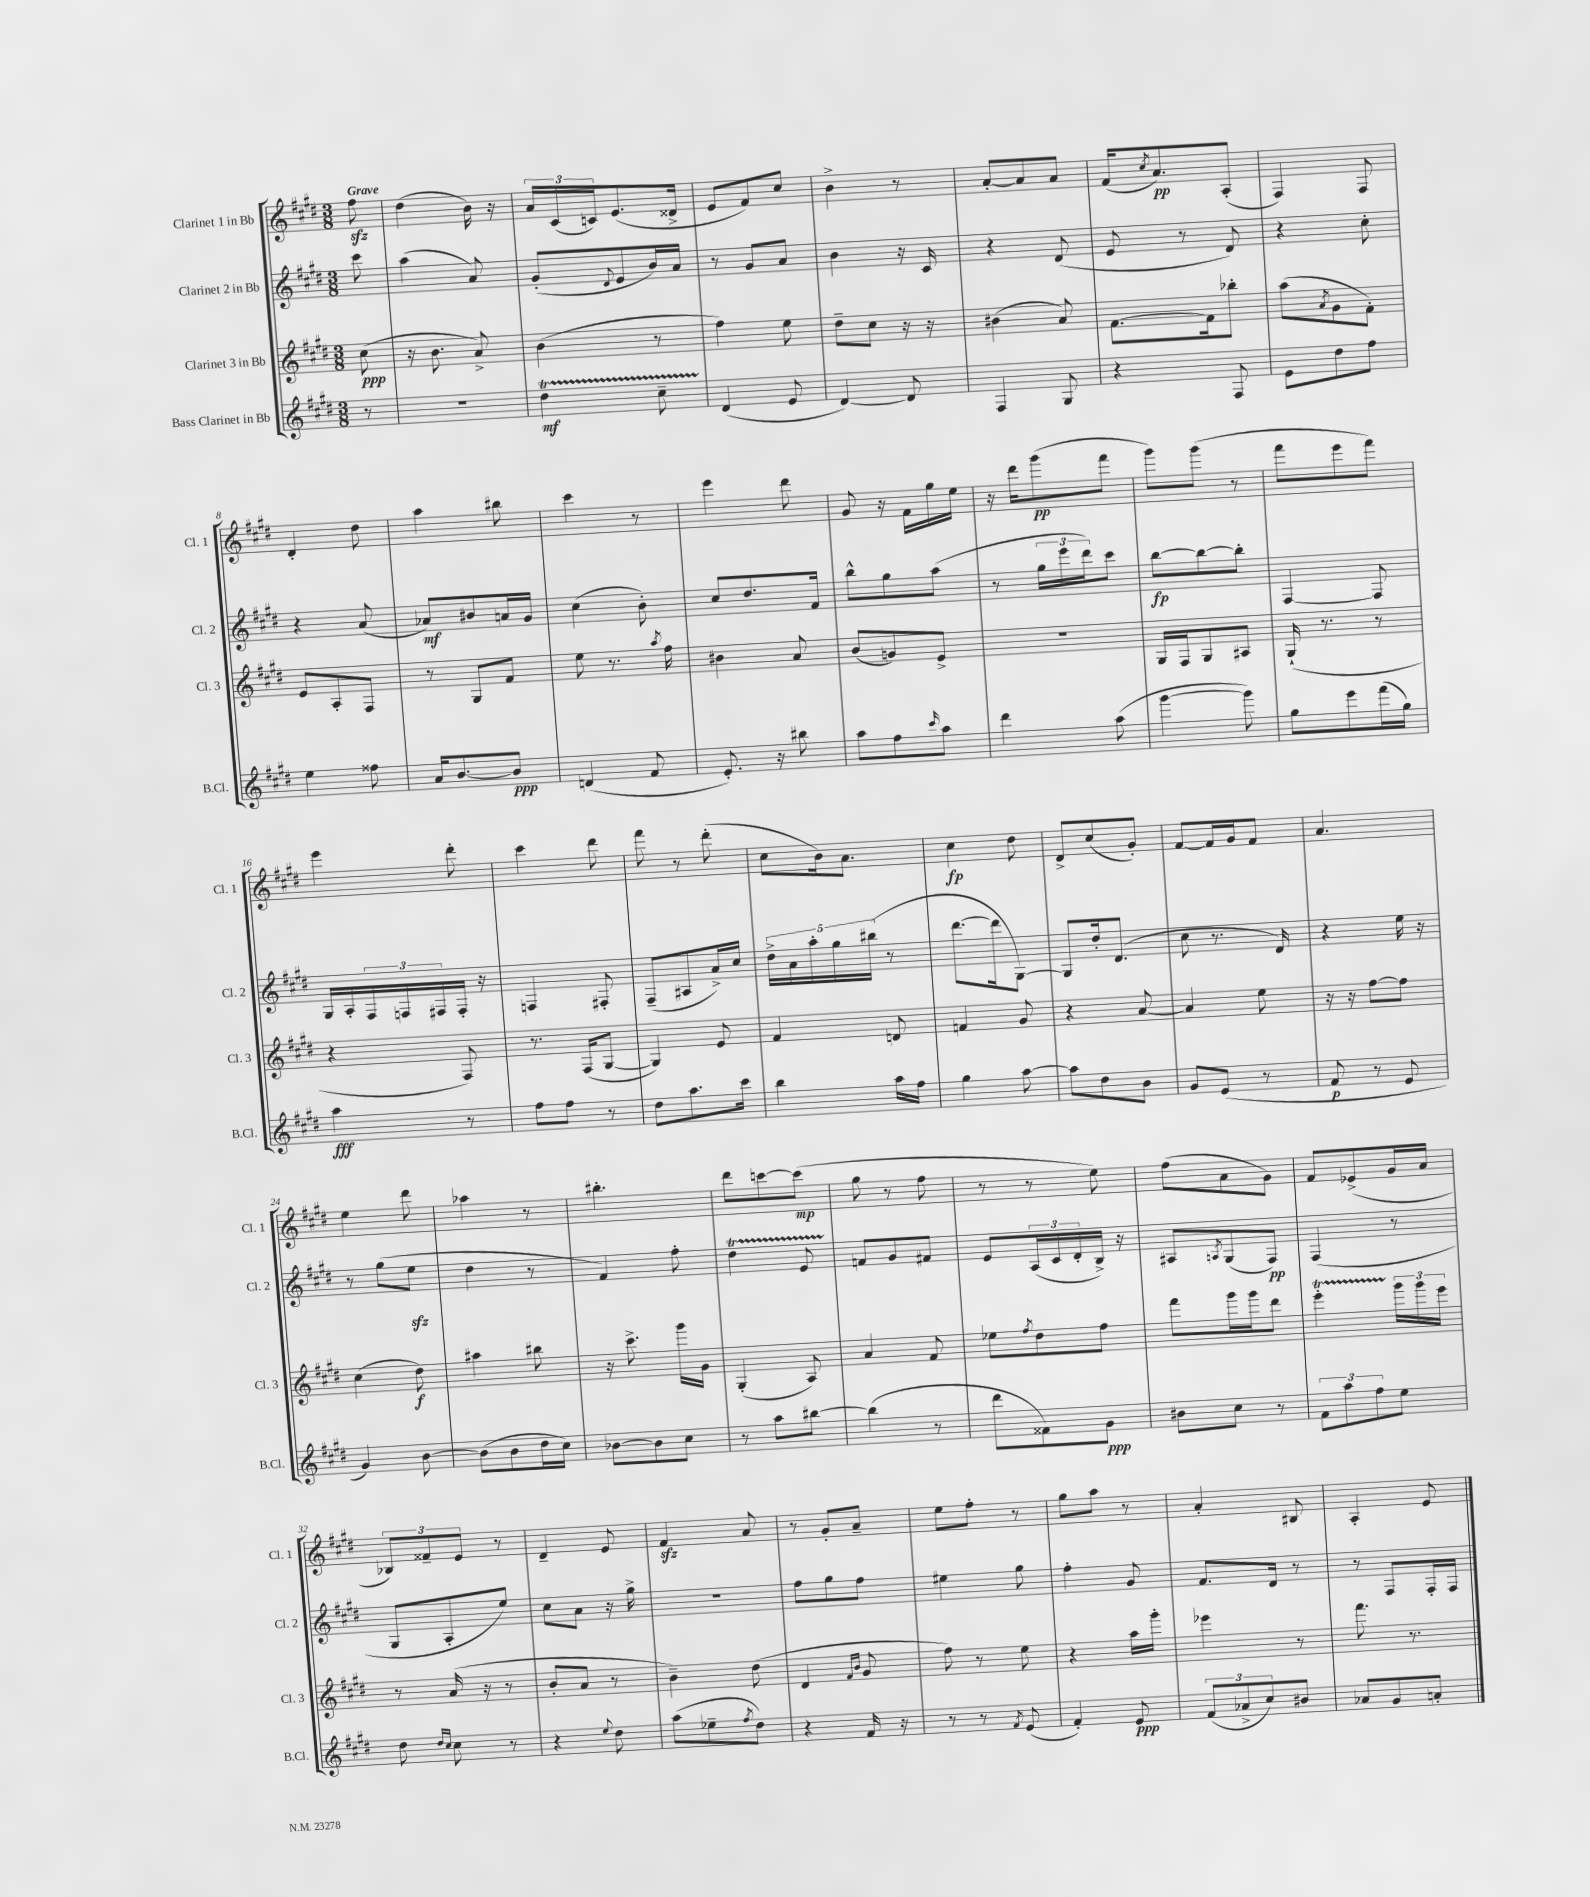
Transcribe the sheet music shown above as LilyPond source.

<<
\new StaffGroup <<
\new Staff = "s0" \with { instrumentName = "Clarinet 1 in Bb" shortInstrumentName = "Cl. 1" } {
    \clef treble \key e \major \numericTimeSignature \time 3/8 \partial 8 \tempo "Grave"
    fis''8\sfz |
    dis''4( b'16) r16 |
    \tuplet 3/2 { a'16 cis'16( c'16) } e'8.( disis'16-> |
    e'8 fis'8) cis''8 |
    b'4-> r8 |
    a'8~-. a'8 a'8 |
    fis'16( \acciaccatura { cis''8 } a'8.\pp) a8-.( |
    fis4) fis8 |
    dis'4-. dis''8 |
    a''4 bis''8 |
    cis'''4 r8 |
    e'''4 dis'''8 |
    gis'8 r16 fis'16 gis''16 e''16 |
    r16 dis'''16 gis'''8\pp( fis'''8 |
    gis'''8) gis'''8( r8 |
    fis'''8 e'''8 fis'''8) |
    e'''4 dis'''8-. |
    cis'''4 dis'''8 |
    fis'''8 r8 dis'''8-.( |
    cis''8 b'16) a'8. |
    cis''4\fp dis''8 |
    dis'8-> cis''8( gis'8-.) |
    fis'8~ fis'16 gis'16 fis'8 |
    a'4. |
    e''4 dis'''8 |
    aes''4 r8 |
    bis''4.-. |
    dis'''8 c'''8~ c'''8\mp( |
    gis''8 r8 fis''8 |
    r8 r8 e''8) |
    fis''8( a'8 gis'8) |
    fis'8 ees'8->( gis'16 a'16 |
    \tuplet 3/2 { bes8) fisis'8-- e'8 } r8 |
    dis'4-- e'8 |
    fis'4\sfz a'8 |
    r8 gis'8-. a'8-- |
    e''8 fis''8-. r8 |
    gis''8 a''8 r8 |
    a'4-. bis8 |
    a4-. e'8 \bar "|." |
}
\new Staff = "s1" \with { instrumentName = "Clarinet 2 in Bb" shortInstrumentName = "Cl. 2" } {
    \clef treble \key e \major \numericTimeSignature \time 3/8 \partial 8
    cis'''8 |
    a''4( a'8) |
    gis'8-.( \appoggiatura { dis'8 } e'8 b'16) a'16 |
    r8 gis'8 a'8 |
    b'4 r16 cis'16 |
    r4 dis'8( |
    e'8 r8 dis'8) |
    r4 cis''8-. |
    r4 a'8( |
    aes'8\mf) bis'8 a'16 gis'16 |
    cis''4( b'8-.) |
    cis''8 dis''8. fis'16 |
    b''8-^ gis''8 a''8( |
    r8 \tuplet 3/2 { gis''16 e'''16 dis'''16) } cis'''8 |
    b''8~\fp b''8~ b''8-. |
    fis4~ fis8 |
    gis16 a16-. \tuplet 3/2 { fis16 f16 fis16 } fis16-. r16 |
    f4 fis8-. |
    fis8--( ais8 a'16->) cis''16 |
    \tuplet 5/4 { dis''16-> a'16 a''16-. gis''16 bis''16( } r8 |
    dis'''8.~ dis'''16 gis8~) |
    gis8 dis''16-. dis'8.( |
    cis''8 r8. dis'16) |
    r4 e''16 r16 |
    r8 gis''8( e''8\sfz |
    dis''4 r8 |
    fis'4) fis''8-. |
    dis''4\startTrillSpan e'8 |
    f'8\stopTrillSpan gis'8 fis'8 |
    e'8 \tuplet 3/2 { a16( cis'16 dis'16-. } b16->) r16 |
    ais8 \acciaccatura { a8 } gis8( fis8\pp) |
    fis4( r8 |
    gis8 a8-. e''8) |
    cis''8 a'8 r16 gis''16-> |
    R4. |
    fis''8 gis''8 fis''8 |
    eis''4 gis''8 |
    fis''4-. gis'8 |
    fis'8. dis'16 r8 |
    r8 fis8 fis16-. fis16 \bar "|." |
}
\new Staff = "s2" \with { instrumentName = "Clarinet 3 in Bb" shortInstrumentName = "Cl. 3" } {
    \clef treble \key e \major \numericTimeSignature \time 3/8 \partial 8
    cis''8\ppp( |
    r16 b'8. a'8->) |
    b'4( r8 |
    fis''4) e''8 |
    dis''8-- cis''8 r16 r16 |
    bis'4( a'8) |
    fis'8.~ fis'16 bes''8-. |
    a''8( \acciaccatura { a'8 } gis'8 fis'8-.) |
    e'8 a8-. fis8 |
    r8 gis8 fis'8 |
    e''8 r8. \acciaccatura { a''8 } fis''16 |
    bis'4 a'8 |
    b'8( g'8) e'8-> |
    R4. |
    gis16 fis16 gis8 ais8 |
    gis16-!( r8. r8 |
    r4 fis8) |
    r8. fis16( gis8~ |
    gis4) e'8 |
    fis'4 d'8 |
    f'4 gis'8 |
    r4 a'8~ |
    a'4 e''8 |
    r16 r16 fis''8~ fis''8 |
    cis''4( dis''8\f) |
    ais''4 bis''8 |
    r16 cis'''8.-> gis'''16 gis'16 |
    gis4-.( a8) |
    a'4 fis'8 |
    ees''8 \acciaccatura { fis''8 } dis''8 fis''8 |
    fis'''8 gis'''16 gis'''16 dis'''8 |
    e'''4-.\startTrillSpan \tuplet 3/2 { gis'''16\stopTrillSpan gis'''16 e'''16 } |
    r8 a'16( r16 r8 |
    b'8-. a'8 r8 |
    b'4--) dis''8( |
    dis'4 \grace { fis'16 b'16 } gis'8 |
    fis''8) r8 e''8 |
    r4 a''16 gis'''16-. |
    ees'''4 r8 |
    fis'''8. r8. \bar "|." |
}
\new Staff = "s3" \with { instrumentName = "Bass Clarinet in Bb" shortInstrumentName = "B.Cl." } {
    \clef treble \key e \major \numericTimeSignature \time 3/8 \partial 8
    r8 |
    R4. |
    dis''4\startTrillSpan\mf cis''8-- |
    dis'4\stopTrillSpan( e'8 |
    dis'4~) dis'8 |
    fis4 gis8 |
    r4 fis8 |
    e'8 dis''8 fis''8 |
    e''4 fisis''8 |
    a'16 b'8.~ b'8\ppp |
    d'4( fis'8 |
    e'8.-.) r16 bis''8 |
    a''8 fis''8 \grace { cis'''16 } a''8 |
    dis'''4 a''8( |
    gis'''4~ gis'''8) |
    gis''8 e'''8 fis'''16( gis''16) |
    a''4\fff r8 |
    fis''8 fis''8 r8 |
    dis''8 a''8. cis'''16 |
    b''4 a''16 fis''16 |
    gis''4 a''8~ |
    a''8 dis''8 b'8 |
    gis'8 e'8( r8 |
    fis'8\p r8 e'8 |
    gis'4) b'8~ |
    b'8( b'8 dis''16 cis''16) |
    bes'8~ bes'8 cis''8 |
    r8 a''8 bis''8~ |
    bis''4( r8 |
    dis'''8 fisis'8) gis'8\ppp |
    bis'8 cis''8 r8 |
    \tuplet 3/2 { fis'8 a''8 fis''8 } e''8 |
    dis''8 \grace { dis''16 cis''16 } cis''8 r8 |
    r4 \appoggiatura { e''8 } dis''8 |
    a''8( ees''8-- \acciaccatura { fis''8 } dis''8) |
    r4 fis'16 r16 |
    r8 r8 \acciaccatura { fis'8 } e'8( |
    fis'4-.) e'8\ppp |
    \tuplet 3/2 { fis'8( aes'8-> cis''8) } bis'8 |
    aes'8 gis'8 a'8-. \bar "|." |
}
>>
>>
